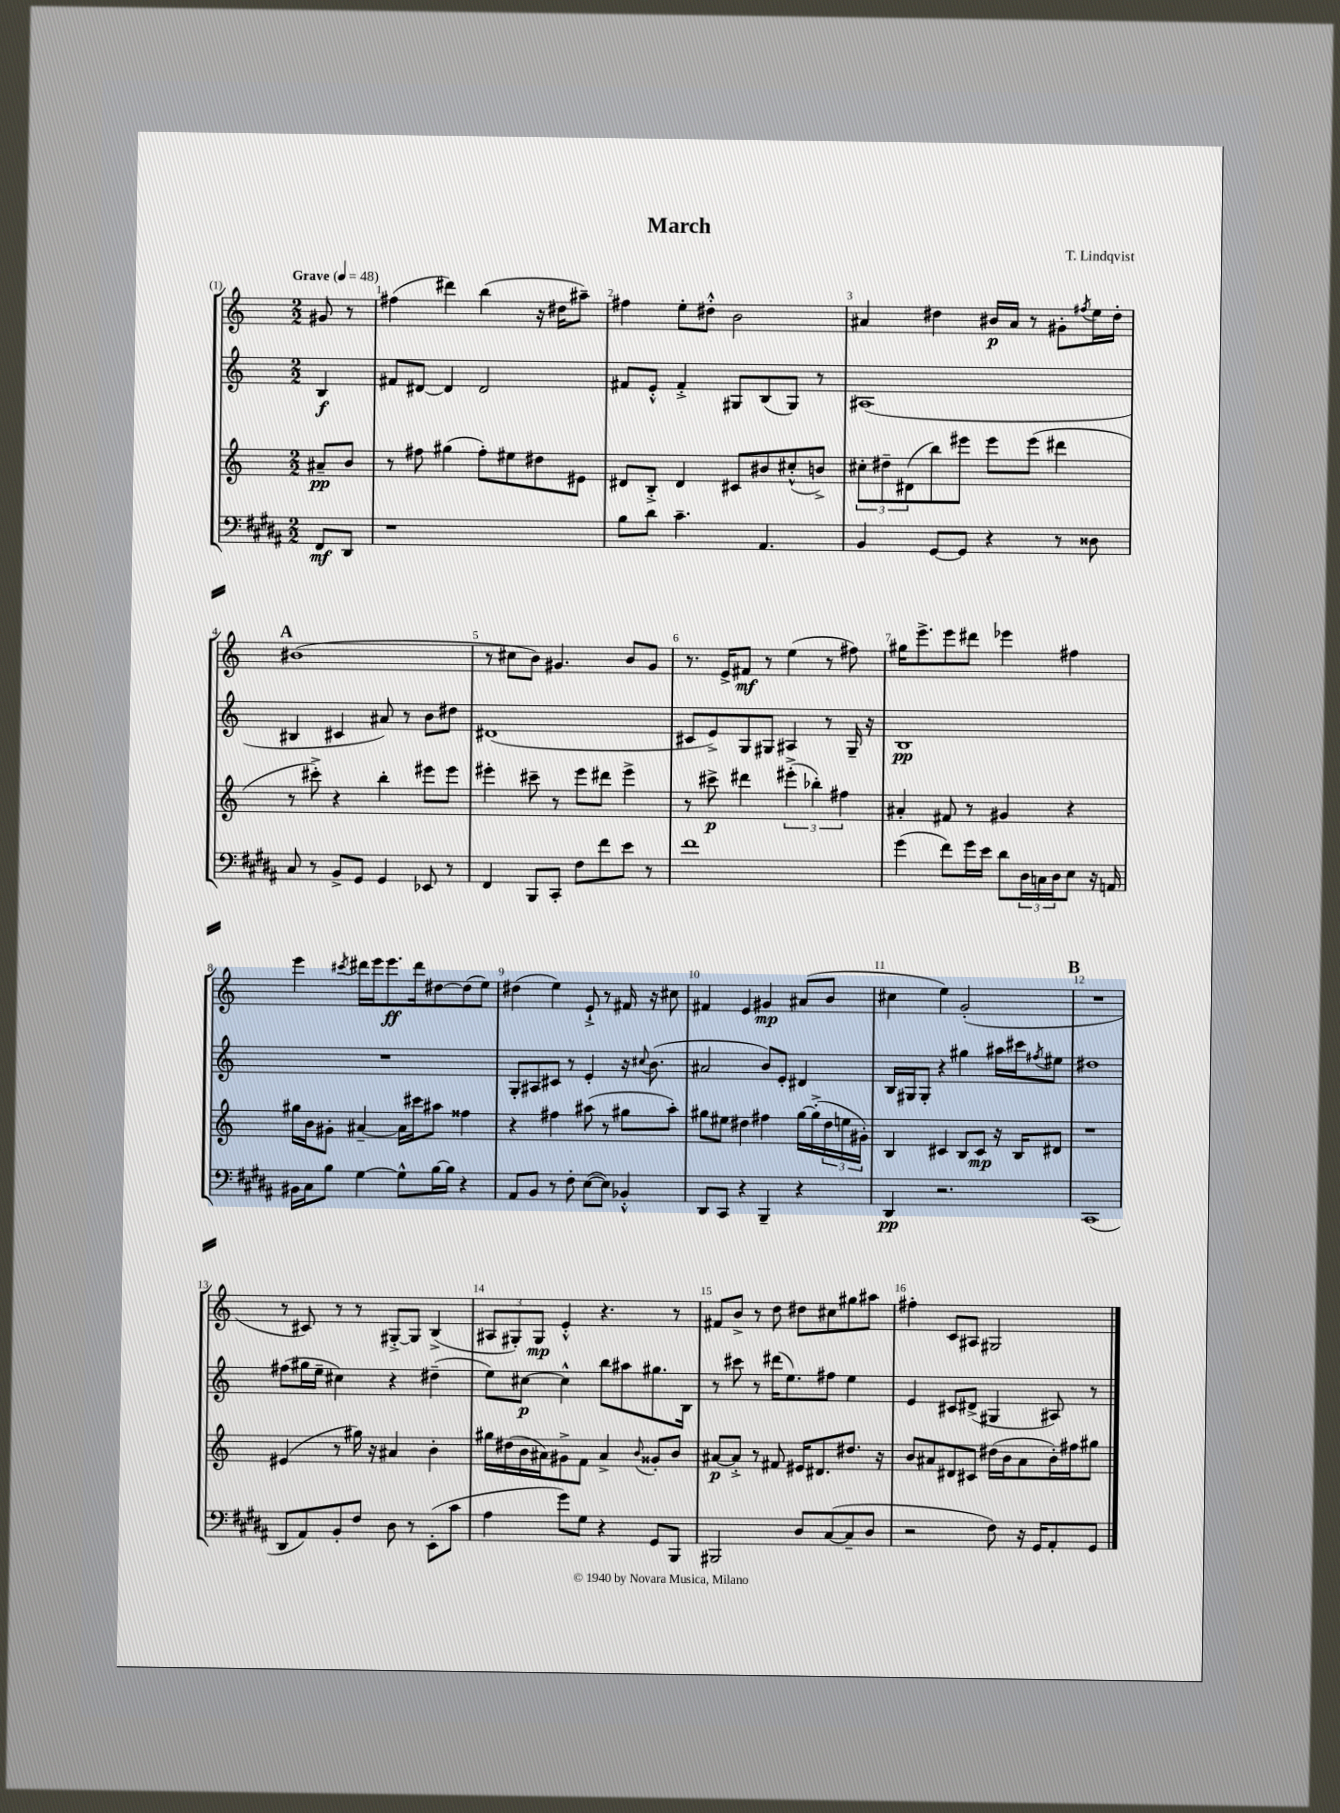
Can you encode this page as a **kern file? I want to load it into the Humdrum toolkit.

**kern	**dynam	**kern	**dynam	**kern	**dynam	**kern	**dynam
*part4	*part4	*part3	*part3	*part2	*part2	*part1	*part1
*staff4	*staff4	*staff3	*staff3	*staff2	*staff2	*staff1	*staff1
*clefF4	*	*clefG2	*	*clefG2	*	*clefG2	*
*k[f#c#g#d#a#]	*	*k[]	*	*k[]	*	*k[]	*
*M2/2	*	*M2/2	*	*M2/2	*	*M2/2	*
*MM48	*	*MM48	*	*MM48	*	*MM48	*
=	=	=	=	=	=	=	=
!	!	!	!	!	!	!LO:TX:a:B:t=Grave	!
8FF#/L	mf	8a#X~/L	pp	4B/	f	8g#X/	.
8DD#/J	.	8b/J	.	.	.	8r	.
=1	=1	=1	=1	=1	=1	=1	=1
1r	.	8r	.	8f#X/L	.	(4ff#X\	.
.	.	8ff#X\	.	[8d#X/J	.	.	.
.	.	(4gg#X\	.	4d#/]	.	4ddd#X\)	.
.	.	8ff#'\L)	.	2d#/	.	(4bb\	.
.	.	8ee#X\	.	.	.	.	.
.	.	8dd#X\	.	.	.	16r	.
.	.	.	.	.	.	16dd#X\KL	.
.	.	8e#X\J	.	.	.	8aa#X~\J)	.
=2	=2	=2	=2	=2	=2	=2	=2
8B\L	.	8d#X/L	.	8f#X/L	.	4ff#X\	.
8d#\J	.	8B'^/J	.	8e'^^/J	.	.	.
4.c#~\	.	4d#/	.	4f#'^/	.	8ee'\L	.
.	.	.	.	.	.	8dd#X'^^\J	.
.	.	8c#X/L	.	8G#X/L	.	2b\	.
4.AA#/	.	8b#X/	.	(8B/	.	.	.
.	.	(8cc#X'^^/	.	8G#/J)	.	.	.
.	.	8bn^/J)	.	8r	.	.	.
=3	=3	=3	=3	=3	=3	=3	=3
4BB/	.	12cc#X'\L	.	(1A#X	.	4a#X/	.
.	.	12dd#X~\	.	.	.	.	.
.	.	(12d#X\	.	.	.	.	.
[8GG#/L	.	8bb\)	.	.	.	4dd#X\	.
8GG#/J]	.	8eee#X\J	.	.	.	.	.
4r	.	8eee#\L	.	.	.	16b#X/LL	p
.	.	.	.	.	.	16a#/JJ	.
.	.	(8eee#\J	.	.	.	8r	.
8r	.	4ddd#X\	.	.	.	8g#X'\L	.
.	.	.	.	.	.	8qff#X/	.
8D##X\	.	.	.	.	.	16ee\L	.
.	.	.	.	.	.	16dd#'\JJ	.
!!LO:LB:g=z
!!LO:REH:place=s1:t=A
=4	=4	=4	=4	=4	=4	=4	=4
8C#/	.	8r	.	4B#X/	.	(1b#X	.
8r	.	8ccc#X'^\)	.	.	.	.	.
8BB^/L	.	4r	.	4c#X/	.	.	.
8GG#/J	.	.	.	.	.	.	.
4GG#/	.	4bb'\	.	8a#X/)	.	.	.
.	.	.	.	8r	.	.	.
8EE-X/	.	8eee#X\L	.	8b\L	.	.	.
8r	.	8eee#\J	.	8dd#X\J	.	.	.
=5	=5	=5	=5	=5	=5	=5	=5
4FF#/	.	4eee#X'\	.	(1d#X	.	8r	.
.	.	.	.	.	.	8cc#X\L	.
8BBB/L	.	8ccc#X~\	.	.	.	8b\J)	.
8CC#'/J	.	8r	.	.	.	4.g#X/	.
8F#\L	.	8eee#\L	.	.	.	.	.
8f#\	.	8ddd#X\J	.	.	.	.	.
8e\J	.	4eee#^\	.	.	.	8b/L	.
8r	.	.	.	.	.	8g#/J	.
=6	=6	=6	=6	=6	=6	=6	=6
1f#	.	8r	.	8c#X/L	.	8.r	.
.	.	8ccc#X^\	p	8e^/)	.	.	.
.	.	.	.	.	.	16e^/KL	.
.	.	4ddd#X\	.	8G/	.	8f#X/J	mf
.	.	.	.	8G#X/J	.	8r	.
.	.	(6eee#X'^\	.	4A#X/	.	(4ee\	.
.	.	6bb-X'\)	.	.	.	.	.
.	.	.	.	8r	.	8r	.
.	.	6ff#X\	.	.	.	.	.
.	.	.	.	16G#~/	.	8ff#X\)	.
.	.	.	.	16r	.	.	.
=7	=7	=7	=7	=7	=7	=7	=7
(4g#\	.	4a#X'/	.	1B	pp	16gg#X\KL	.
.	.	.	.	.	.	8.eee^\	.
8f#\L)	.	8f#X/	.	.	.	8eee\	.
16g#\L	.	8r	.	.	.	8ddd#X\J	.
16e\JJ	.	.	.	.	.	.	.
8d#\L	.	4g#X/	.	.	.	4eee-X\	.
24D#\L	.	.	.	.	.	.	.
24Cn\	.	.	.	.	.	.	.
24D#\J	.	.	.	.	.	.	.
8E\J	.	4r	.	.	.	4ff#X\	.
16r	.	.	.	.	.	.	.
16AAn/	.	.	.	.	.	.	.
!!LO:LB:g=z
=8	=8	=8	=8	=8	=8	=8	=8
16BB#X\LL	.	16gg#X\LL	.	1r	.	4eee\	.
16C#\J	.	16b\J	.	.	.	.	.
8B\J	.	8g#X'\J	.	.	.	.	.
.	.	.	.	.	.	8qccc#X/	.
[4G#\	.	[4a#X~/	.	.	.	16ddd#X\LL	.
.	.	.	.	.	.	16eee\J	.
.	.	.	.	.	.	8.eee\	ff
8G#^^\L]	.	16a#\LL]	.	.	.	.	.
.	.	16ccc#X\J	.	.	.	16ddd#\k	.
[16B\L	.	8aa#X\J	.	.	.	[8dd#X\	.
16B\JJ]	.	.	.	.	.	.	.
4r	.	4ff##X\	.	.	.	(8dd#\]	.
.	.	.	.	.	.	8ee\J)	.
=9	=9	=9	=9	=9	=9	=9	=9
8AA#/L	.	4r	.	8G'/L	.	(4dd#X\	.
8BB/J	.	.	.	8A#X/	.	.	.
8r	.	4ff#X\	.	8c#X/J	.	4ee\)	.
8F#'\	.	.	.	8r	.	.	.
([8E\L	.	(8aa#X\	.	4e'/	.	8e`^/	.
8E\J])	.	8r	.	.	.	8r	.
4BB-X'^^/	.	8gg#X\L	.	16r	.	16f#X/	.
.	.	.	.	8qqcc#X/	.	.	.
.	.	.	.	(8.b\	.	16r	.
.	.	8aa#'\J)	.	.	.	8cc#X\	.
=10	=10	=10	=10	=10	=10	=10	=10
8DD#/L	.	8gg#X\L	.	2a#X/	.	4f#X/	.
8CC#/J	.	8ee#X\J	.	.	.	.	.
4r	.	4dd#X\	.	.	.	4e/	.
4BBB~/	.	4ff#X\	.	8b/L)	.	4g#X/	mp
.	.	.	.	8e'/J	.	.	.
4r	.	[16gg#\LL	.	4d#X/	.	(8a#X/L	.
.	.	(16gg#'^\]	.	.	.	.	.
.	.	24dd#\	.	.	.	8b/J	.
.	.	24een\	.	.	.	.	.
.	.	24g#X'\JJ)	.	.	.	.	.
=11	=11	=11	=11	=11	=11	=11	=11
4DD#/	pp	4B/	.	16B/LL	.	4cc#X\	.
.	.	.	.	16G#X/J	.	.	.
.	.	.	.	8G#'/J	.	.	.
2.r	.	4c#X/	.	4r	.	4ee\)	.
.	.	8B/L	.	4gg#X\	.	(2g'/	.
.	.	8c#/J	mp	.	.	.	.
.	.	16r	.	16aa#X\LL	.	.	.
.	.	16B/KL	.	16ccc#X\J	.	.	.
.	.	.	.	8qff#X/	.	.	.
.	.	8d#X/J	.	8ee#X\J	.	.	.
!!LO:REH:place=s1:t=B
=12	=12	=12	=12	=12	=12	=12	=12
(1CC#	.	1r	.	1dd#X	.	1r	.
!!LO:LB:g=z
=13	=13	=13	=13	=13	=13	=13	=13
8DD#/L	.	(4e#X/	.	(8ff#X\L	.	8r	.
8AA#/)	.	.	.	16gg#X\L	.	8c#X/)	.
.	.	.	.	16ee~\JJ	.	.	.
8BB'/	.	8r	.	4cc#X\)	.	8r	.
8F#/J	.	16gg#X\)	.	.	.	8r	.
.	.	16r	.	.	.	.	.
8D#\	.	4a#X/	.	4r	.	[8G#X'^/L	.
8r	.	.	.	.	.	8G#/J]	.
(8EE'\L	.	4b'\	.	(4dd#X~\	.	(4B^/	.
8c#\J	.	.	.	.	.	.	.
=14	=14	=14	=14	=14	=14	=14	=14
4A#\	.	16gg#X\LL	.	8ee\L)	.	12A#X/L	.
.	.	(16dd#X\	.	.	.	.	.
.	.	.	.	.	.	12G#X'/)	.
.	.	16b\	.	[8cc#X\J	p	.	.
.	.	.	.	.	.	12G#/J	mp
.	.	16a#X\J)	.	.	.	.	.
8g#\L)	.	8g#X^\	.	4cc#^^\]	.	4e'^^/	.
8G#\J	.	8f\J	.	.	.	.	.
4r	.	4a#^/	.	8bb\L	.	4.r	.
.	.	.	.	8aa#X\	.	.	.
.	.	8qqb/	.	.	.	.	.
8GG#/L	.	8g##X'/L	.	8.gg#X\	.	.	.
8BBB/J	.	8b/J	.	.	.	8r	.
.	.	.	.	16B\Jk	.	.	.
=15	=15	=15	=15	=15	=15	=15	=15
2BBB#X/	.	[8a#X/L	p	8r	.	8f#X/L	.
.	.	8a#'^/J]	.	8ccc#X\	.	8b^/J	.
.	.	8r	.	8r	.	8r	.
.	.	8f#X/	.	(16ddd#X\KL	.	8dd\	.
.	.	.	.	8.ee\)	.	.	.
8D#/L	.	16e#X/KL	.	.	.	8dd#X\L	.
.	.	8.d#X/	.	.	.	.	.
([8C#/	.	.	.	8ff#X\J	.	8cc#X\	.
8C#~/]	.	8.dd#X/J	.	4ee\	.	8gg#X\	.
8D#/J	.	.	.	.	.	8aa#X\J	.
.	.	16r	.	.	.	.	.
=16	=16	=16	=16	=16	=16	=16	=16
2r	.	8b/L	.	4e/	.	4ff#X'\	.
.	.	8a#X/	.	.	.	.	.
.	.	8d#X/	.	8c#X/L	.	8c/L	.
.	.	8c#X/J	.	(8d#X^/J	.	8A#X/J	.
8F#\)	.	(16dd#X\LL	.	4G#X/	.	2G#X/	.
.	.	16b\J	.	.	.	.	.
16r	.	8a#\	.	.	.	.	.
16GG#/KL	.	.	.	.	.	.	.
8AA#'/	.	16b'\L)	.	8A#X/)	.	.	.
.	.	16ff#X\J	.	.	.	.	.
8GG#/J	.	8gg#X\J	.	8r	.	.	.
==	==	==	==	==	==	==	==
*-	*-	*-	*-	*-	*-	*-	*-
